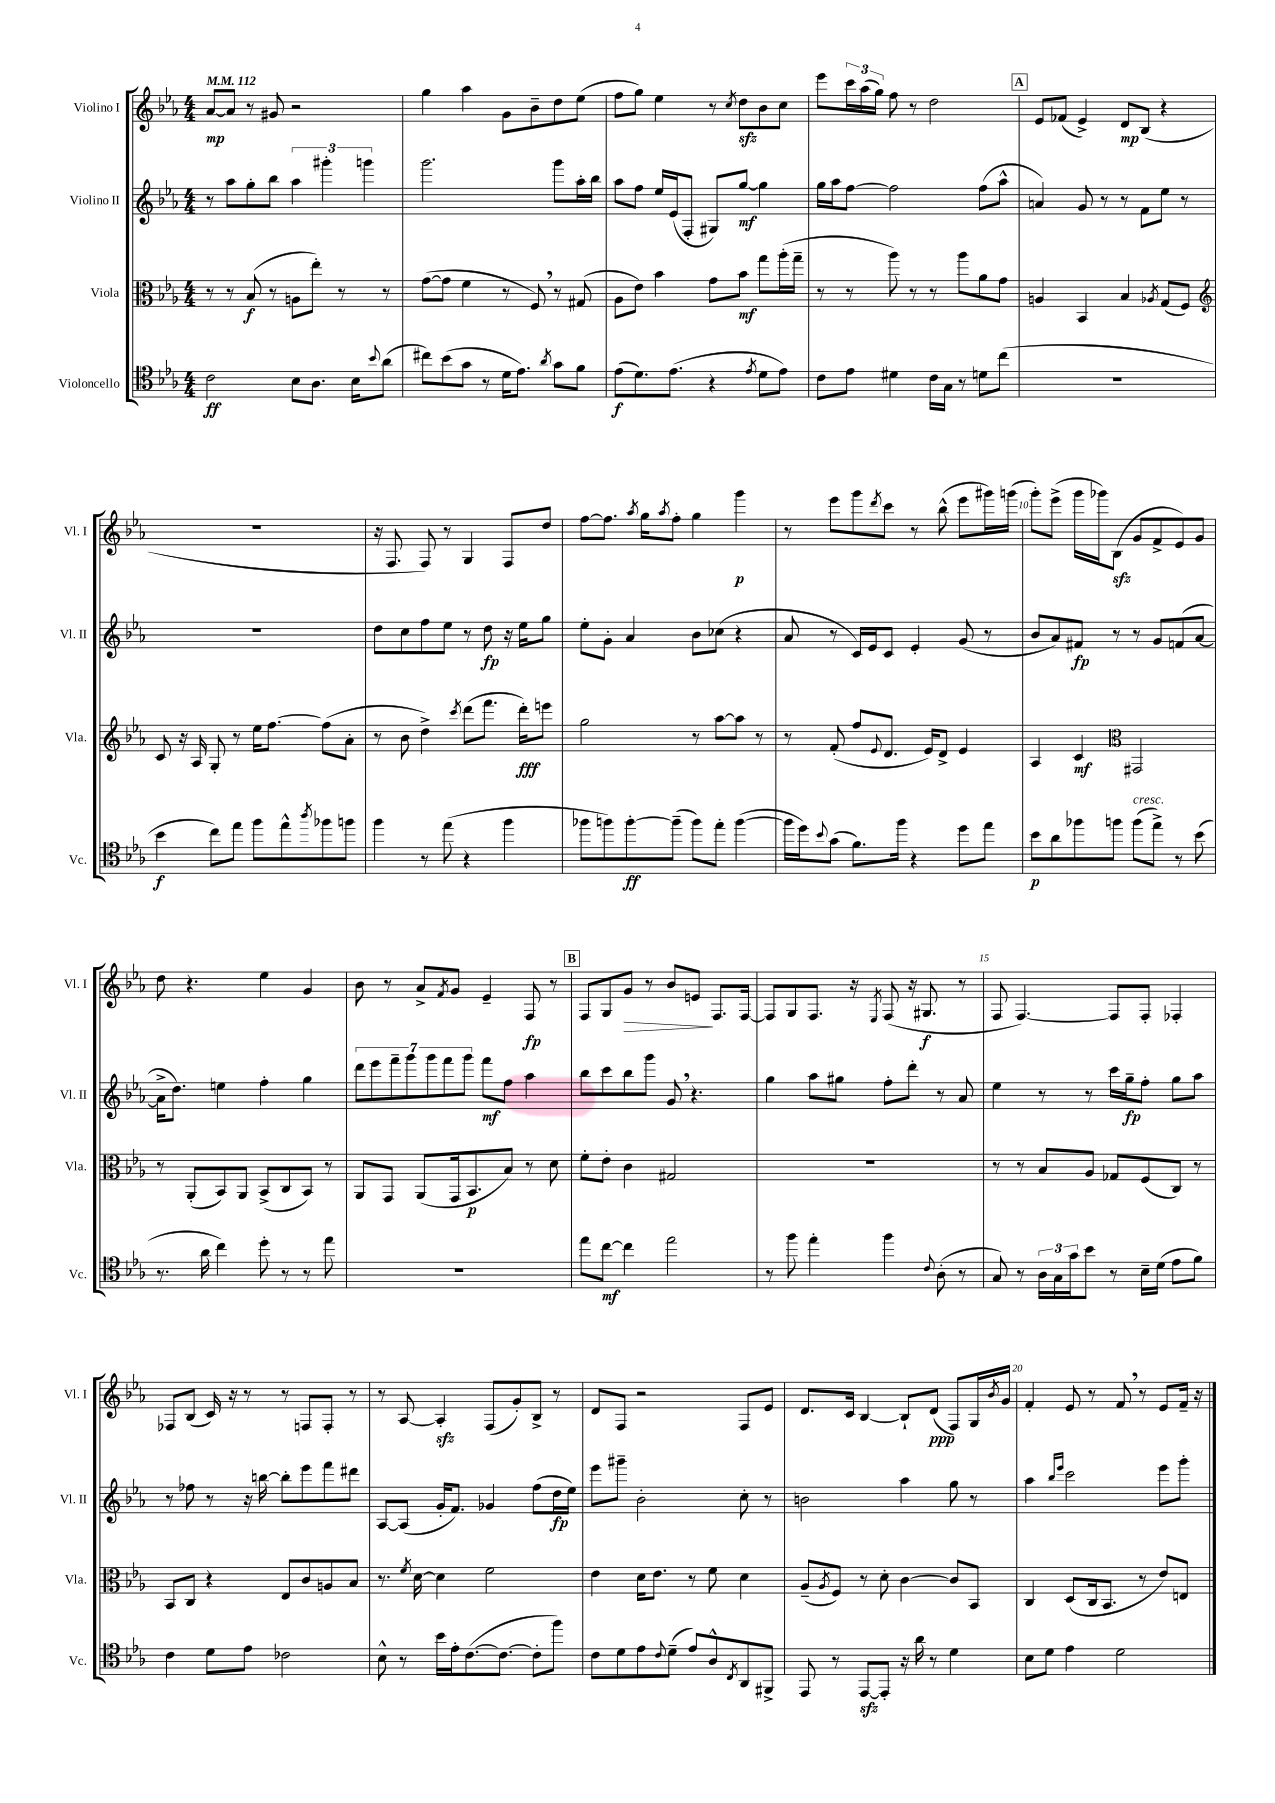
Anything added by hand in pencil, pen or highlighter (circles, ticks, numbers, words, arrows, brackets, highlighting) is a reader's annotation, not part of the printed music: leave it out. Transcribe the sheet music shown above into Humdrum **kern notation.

**kern	**dynam	**kern	**dynam	**kern	**dynam	**kern	**dynam
*part4	*part4	*part3	*part3	*part2	*part2	*part1	*part1
*staff4	*staff4	*staff3	*staff3	*staff2	*staff2	*staff1	*staff1
*I"Violoncello	*	*I"Viola	*	*I"Violino II	*	*I"Violino I	*
*I'Vc.	*	*I'Vla.	*	*I'Vl. II	*	*I'Vl. I	*
*clefC4	*	*clefC3	*	*clefG2	*	*clefG2	*
*k[b-e-a-]	*	*k[b-e-a-]	*	*k[b-e-a-]	*	*k[b-e-a-]	*
*M4/4	*	*M4/4	*	*M4/4	*	*M4/4	*
*MM112	*	*MM112	*	*MM112	*	*MM112	*
=1	=1	=1	=1	=1	=1	=1	=1
2c\	ff	8r	.	8r	.	[8a-/L	mp
.	.	8r	.	8aa-\L	.	8a-/J]	.
.	.	(8B-/	f	8gg'\	.	8r	.
.	.	8r	.	8bb-\J	.	8g#X/	.
8B-\L	.	8An\L	.	6aa-\	.	2r	.
8.A-\J	.	8ee-'\J)	.	.	.	.	.
.	.	.	.	6ggg#X'\	.	.	.
.	.	8r	.	.	.	.	.
16B-\KL	.	.	.	.	.	.	.
.	.	.	.	6gggn\	.	.	.
8qqb-/	.	.	.	.	.	.	.
(8a-\J	.	8r	.	.	.	.	.
=2	=2	=2	=2	=2	=2	=2	=2
8cc#X\L)	.	([8g\L	.	2.ggg\	.	4gg\	.
(8b-\	.	8g\J]	.	.	.	.	.
8g\J	.	4f\	.	.	.	4aa-\	.
8r	.	.	.	.	.	.	.
16d\KL	.	8r	.	.	.	8g\L	.
8.e-\J)	.	.	.	.	.	.	.
.	.	8F,/)	.	.	.	8b-~\	.
8qa-/	.	.	.	.	.	.	.
8g\L	.	8r	.	8ggg\L	.	8dd\	.
8f\J	.	(8G#X/	.	16aa-'\L	.	(8ee-\J	.
.	.	.	.	16bb-\JJ	.	.	.
=3	=3	=3	=3	=3	=3	=3	=3
(8e-\L	f	8A-\L	.	8aa-\L	.	8ff\L	.
8.d\)	.	8e-\J)	.	8ff\J	.	8gg\J)	.
.	.	4b-\	.	16ee-/LL	.	4ee-\	.
(8.e-\J	.	.	.	(16e-/J	.	.	.
.	.	.	.	8F'/J	.	.	.
4r	.	8g\L	.	8G#X/L)	.	8r	.
.	.	.	.	.	.	8qcc/	.
.	.	8b-\J	mf	[8gg/J	mf	8ddzz\L	.
8qe-/	.	.	.	.	.	.	.
8d\L	.	8gg\L	.	4gg\]	.	8b-\	.
8e-\J)	.	(16aa-'\L	.	.	.	8cc\J	.
.	.	16gg~\JJ	.	.	.	.	.
=4	=4	=4	=4	=4	=4	=4	=4
8c\L	.	8r	.	16gg\LL	.	8eee-\L	.
.	.	.	.	16aa-\J	.	.	.
8e-\J	.	8r	.	[8ff\J	.	24ccc\L	.
.	.	.	.	.	.	(24aa-\	.
.	.	.	.	.	.	24gg\JJ)	.
4d#X\	.	8aa-\)	.	2ff\]	.	8ff\	.
.	.	8r	.	.	.	8r	.
16c\LL	.	8r	.	.	.	2dd\	.
16G\JJ	.	.	.	.	.	.	.
8r	.	8aa-\L	.	.	.	.	.
8dn\L	.	8a-\	.	(8ff\L	.	.	.
(8cc\J	.	8g\J	.	8aa-^^\J	.	.	.
!!LO:REH:place=s1:t=A
=5	=5	=5	=5	=5	=5	=5	=5
1r	.	4An/	.	4an/)	.	8e-/L	.
.	.	.	.	.	.	(8f-X/J	.
.	.	4BB-/	.	8g/	.	4e-^/)	.
.	.	.	.	8r	.	.	.
.	.	4B-/	.	8r	.	8d/L	mp
.	.	.	.	8f\L	.	(8B-/J	.
.	.	8qA-X/	.	.	.	.	.
.	.	(8G/L	.	8ee-\J	.	4r	.
.	.	8F/J)	.	8r	.	.	.
!!LO:LB:g=z
=6	=6	=6	=6	=6	=6	=6	=6
*	*	*clefG2	*	*	*	*	*
4b-\	f	8c/	.	1r	.	1r	.
.	.	16r	.	.	.	.	.
.	.	16A-/	.	.	.	.	.
8cc\L)	.	8G'/	.	.	.	.	.
8ee-\J	.	8r	.	.	.	.	.
8ff\L	.	16ee-\KL	.	.	.	.	.
.	.	[8.ff\J	.	.	.	.	.
8ee-^^\	.	.	.	.	.	.	.
8qaa-/	.	.	.	.	.	.	.
8ff-X\	.	(8ff\L]	.	.	.	.	.
8ffn\J	.	8a-'\J	.	.	.	.	.
=7	=7	=7	=7	=7	=7	=7	=7
4ff\	.	8r	.	8dd\L	.	16r	.
.	.	.	.	.	.	8.F/	.
.	.	8b-\	.	8cc\	.	.	.
8r	.	4dd^\)	.	8ff\	.	8F/)	.
(8ee-\	.	.	.	8ee-\J	.	8r	.
.	.	8qccc/	.	.	.	.	.
4r	.	(8ddd\L	.	8r	.	4G/	.
.	.	8.fff\J	.	8dd\	fp	.	.
4ff\	.	.	.	16r	.	8F/L	.
.	.	16ddd'\KL)	fff	16ee-\KL	.	.	.
.	.	8eeen\J	.	8gg\J	.	8dd/J	.
=8	=8	=8	=8	=8	=8	=8	=8
8ff-X\L	.	2gg\	.	8ee-'\L	.	[8ff\L	.
8ffn\)	.	.	.	8g'\J	.	8.ff\J]	.
[8ff'\	ff	.	.	4a-/	.	.	.
.	.	.	.	.	.	8qaa-/	.
.	.	.	.	.	.	16gg\KL	.
.	.	.	.	.	.	8qaa-/	.
(8ff~\J]	.	.	.	.	.	8ff'\J	.
8ff\L)	.	8r	.	8b-\L	.	4gg\	.
8ee-'\J	.	[8aa-\L	.	(8cc-X\J	.	.	.
([4ff\	.	8aa-\J]	.	4r	.	4ggg\	p
.	.	8r	.	.	.	.	.
=9	=9	=9	=9	=9	=9	=9	=9
16ff\LL]	.	8r	.	8a-/	.	8r	.
16dd\J)	.	.	.	.	.	.	.
8qqb-/	.	.	.	.	.	.	.
(8g\J	.	(8f'/	.	8r	.	8eee-\L	.
8.f\L)	.	8ff/L	.	16c/LL)	.	8ggg\	.
.	.	.	.	16e-/J	.	.	.
.	.	8qqe-/	.	.	.	8qddd/	.
.	.	8.d/J	.	8c/J	.	8ccc\J	.
16ff\Jk	.	.	.	.	.	.	.
4r	.	.	.	4e-'/	.	8r	.
.	.	16e-/KL)	.	.	.	.	.
.	.	8d^/J	.	.	.	(8bb-^^\	.
8dd\L	.	4e-/	.	(8g/	.	8eee-\L	.
8ee-\J	.	.	.	8r	.	16ggg#X\L)	.
.	.	.	.	.	.	(16gggn\JJ	.
=10	=10	=10	=10	=10	=10	=10	=10
8b-\L	p	4A-/	.	8b-/L	.	8ggg'\L)	.
8a-\	.	.	.	8a-/)	.	(8eee-^\J	.
8ff-X\	.	4c/	mf	8f#X/J	fp	16ggg\LL	.
.	.	.	.	.	.	16ggg-X\J)	.
8ffn\J	.	.	.	8r	.	(8B-zz\J	.
*	*	*clefC3	*	*	*	*	*
!LO:TX:a:i:t=cresc.	!	!	!	!	!	!	!
(8ff\L	.	2GG#X/	.	8r	.	8g/L	.
8ee-^\J)	.	.	.	8g/L	.	8f^/	.
8r	.	.	.	(8fn/	.	8e-/)	.
(8b-\	.	.	.	[8a-/J	.	8g/J	.
!!LO:LB:g=z
=11	=11	=11	=11	=11	=11	=11	=11
8.r	.	8r	.	16a-^\KL]	.	8dd\	.
.	.	.	.	8.dd\J)	.	.	.
.	.	(8AA-'/L	.	.	.	4.r	.
16a-\	.	.	.	.	.	.	.
4cc\)	.	8BB-/)	.	4een\	.	.	.
.	.	8AA-/J	.	.	.	.	.
8dd'\	.	(8BB-^/L	.	4ff'\	.	4ee-\	.
8r	.	8C/	.	.	.	.	.
8r	.	8BB-/J)	.	4gg\	.	4g/	.
8ee-\	.	8r	.	.	.	.	.
=12	=12	=12	=12	=12	=12	=12	=12
1r	.	8AA-/L	.	14ddd\L	.	8b-\	.
.	.	.	.	14eee-\	.	.	.
.	.	8GG/J	.	.	.	8r	.
.	.	.	.	14fff~\	.	.	.
.	.	.	.	14ggg\	.	.	.
.	.	(8AA-/L	.	.	.	8a-^/L	.
.	.	.	.	14ggg\	.	.	.
.	.	.	.	14fff\	.	.	.
.	.	.	.	.	.	8qf/	.
.	.	16GG/k	.	.	.	8g/J	.
.	.	.	.	14ggg\J	.	.	.
.	.	8.BB-/	p	.	.	.	.
.	.	.	.	8fff\L	mf	4e-~/	.
.	.	8B-/J)	.	8ff\J	.	.	.
.	.	8r	.	4aa-\	.	8F/	fp
.	.	8d\	.	.	.	8r	.
!!LO:REH:place=s1:t=B
=13	=13	=13	=13	=13	=13	=13	=13
8ee-\L	.	8f'\L	.	8bb-\L	.	8F/L	.
[8cc\J	mf	8e-'\J	.	8ccc\	.	8G/	.
!	!	!	!	!	!	!	!LO:HP:b
4cc\]	.	4c\	.	8bb-\	.	8g/J	>
.	.	.	.	8ggg\J	.	8r	.
2ee-\	.	2G#X/	.	8g,/	.	8b-/L	.
.	.	.	.	4.r	.	8en/J	.
.	.	.	.	.	.	8.F/L	]
.	.	.	.	.	.	[16F/Jk	.
=14	=14	=14	=14	=14	=14	=14	=14
8r	.	1r	.	4gg\	.	8F/L]	.
8ff\	.	.	.	.	.	8G/	.
4ee-'\	.	.	.	8aa-\L	.	8.F/J	.
.	.	.	.	8gg#X\J	.	.	.
.	.	.	.	.	.	16r	.
.	.	.	.	.	.	8qE-/	.
4ff\	.	.	.	8ff'\L	.	(8F/	.
.	.	.	.	8ddd'\J	.	16r	.
.	.	.	.	.	.	8.G#X/	f
8qqc/	.	.	.	.	.	.	.
(8A-'\	.	.	.	8r	.	.	.
8r	.	.	.	8a-/	.	8r	.
=15	=15	=15	=15	=15	=15	=15	=15
8G/)	.	8r	.	4ee-\	.	8F/	.
8r	.	8r	.	.	.	[4.F/)	.
24A-\LL	.	8B-/L	.	8r	.	.	.
24G\	.	.	.	.	.	.	.
24g\J	.	.	.	.	.	.	.
8b-\J	.	8A-/J	.	8r	.	.	.
8r	.	8G-X/L	.	16ccc\LL	.	8F/L]	.
.	.	.	.	16gg~\J	fp	.	.
16B-~\LL	.	(8F/	.	8ff'\J	.	8F'/J	.
(16d\JJ	.	.	.	.	.	.	.
8e-\L	.	8C/J)	.	8gg\L	.	4F-X'/	.
8f\J)	.	8r	.	8aa-\J	.	.	.
!!LO:LB:g=z
=16	=16	=16	=16	=16	=16	=16	=16
4c\	.	8BB-/L	.	8r	.	8F-X/L	.
.	.	8C/J	.	8ff-X\	.	(8B-/J	.
8d\L	.	4r	.	8r	.	16c/)	.
.	.	.	.	.	.	16r	.
8e-\J	.	.	.	16r	.	8r	.
.	.	.	.	[16bbn\	.	.	.
2c-X\	.	8E-/L	.	8bb'\L]	.	8r	.
.	.	8c/	.	8eee-\	.	8Fn/L	.
.	.	8An/	.	8fff\	.	8F'/J	.
.	.	8B-/J	.	8ddd#X\J	.	8r	.
=17	=17	=17	=17	=17	=17	=17	=17
8B-^^\	.	8.r	.	[8A-/L	.	8r	.
8r	.	.	.	(8A-/J]	.	[8A-/	.
.	.	8qf/	.	.	.	.	.
.	.	[16d\	.	.	.	.	.
16b-\LL	.	4d\]	.	16g'/KL	.	4A-zz'/]	.
16e-'\J	.	.	.	8.f/J)	.	.	.
([8.c\	.	.	.	.	.	.	.
.	.	2f\	.	4g-X/	.	(8F/L	.
8.c\J_	.	.	.	.	.	.	.
.	.	.	.	.	.	8g'/)	.
8c'\L]	.	.	.	(8ff\L	.	8B-^/J	.
8ff\J)	.	.	.	16dd\L	fp	8r	.
.	.	.	.	16ee-\JJ)	.	.	.
=18	=18	=18	=18	=18	=18	=18	=18
8c\L	.	4e-\	.	8eee-\L	.	8d/L	.
8d\	.	.	.	8ggg#X~\J	.	8F/J	.
8e-\	.	16d\KL	.	2b-'\	.	2r	.
.	.	8.e-\J	.	.	.	.	.
8qqc/	.	.	.	.	.	.	.
(8d~\J	.	.	.	.	.	.	.
8e-/L)	.	8r	.	.	.	.	.
8A-^^/	.	8f\	.	.	.	.	.
8qC/	.	.	.	.	.	.	.
8AA-/	.	4d\	.	8cc'\	.	8F/L	.
8FF#X^/J	.	.	.	8r	.	8e-/J	.
=19	=19	=19	=19	=19	=19	=19	=19
8EE-/	.	(8A-~/L	.	2bn\	.	8.d/L	.
.	.	8qA-/	.	.	.	.	.
8r	.	8F/J)	.	.	.	.	.
.	.	.	.	.	.	16c/Jk	.
[8EE-zz/L	.	8r	.	.	.	[4B-/	.
8EE-'/J]	.	8d'\	.	.	.	.	.
16r	.	[4c\	.	4aa-\	.	8B-`/L]	.
16a-\	.	.	.	.	.	.	.
8r	.	.	.	.	.	(8d/J	ppp
4d\	.	8c/L]	.	8gg\	.	8F/L)	.
.	.	8BB-/J	.	8r	.	16G/L	.
.	.	.	.	.	.	8qb-/	.
.	.	.	.	.	.	16g/JJ	.
=20	=20	=20	=20	=20	=20	=20	=20
8B-\L	.	4C/	.	4aa-\	.	4f'/	.
8d\J	.	.	.	.	.	.	.
.	.	.	.	16qqbb-/LL	.	.	.
.	.	.	.	16qqeee-/JJ	.	.	.
4e-\	.	(8D/L	.	2ccc\	.	8e-/	.
.	.	16C/k	.	.	.	8r	.
.	.	8.BB-/J	.	.	.	.	.
2d\	.	.	.	.	.	8f,/	.
.	.	8r	.	.	.	8r	.
.	.	8e-/L)	.	8eee-\L	.	8e-/L	.
.	.	8En/J	.	8ggg'\J	.	16f~/Jk	.
.	.	.	.	.	.	16r	.
==	==	==	==	==	==	==	==
*-	*-	*-	*-	*-	*-	*-	*-
